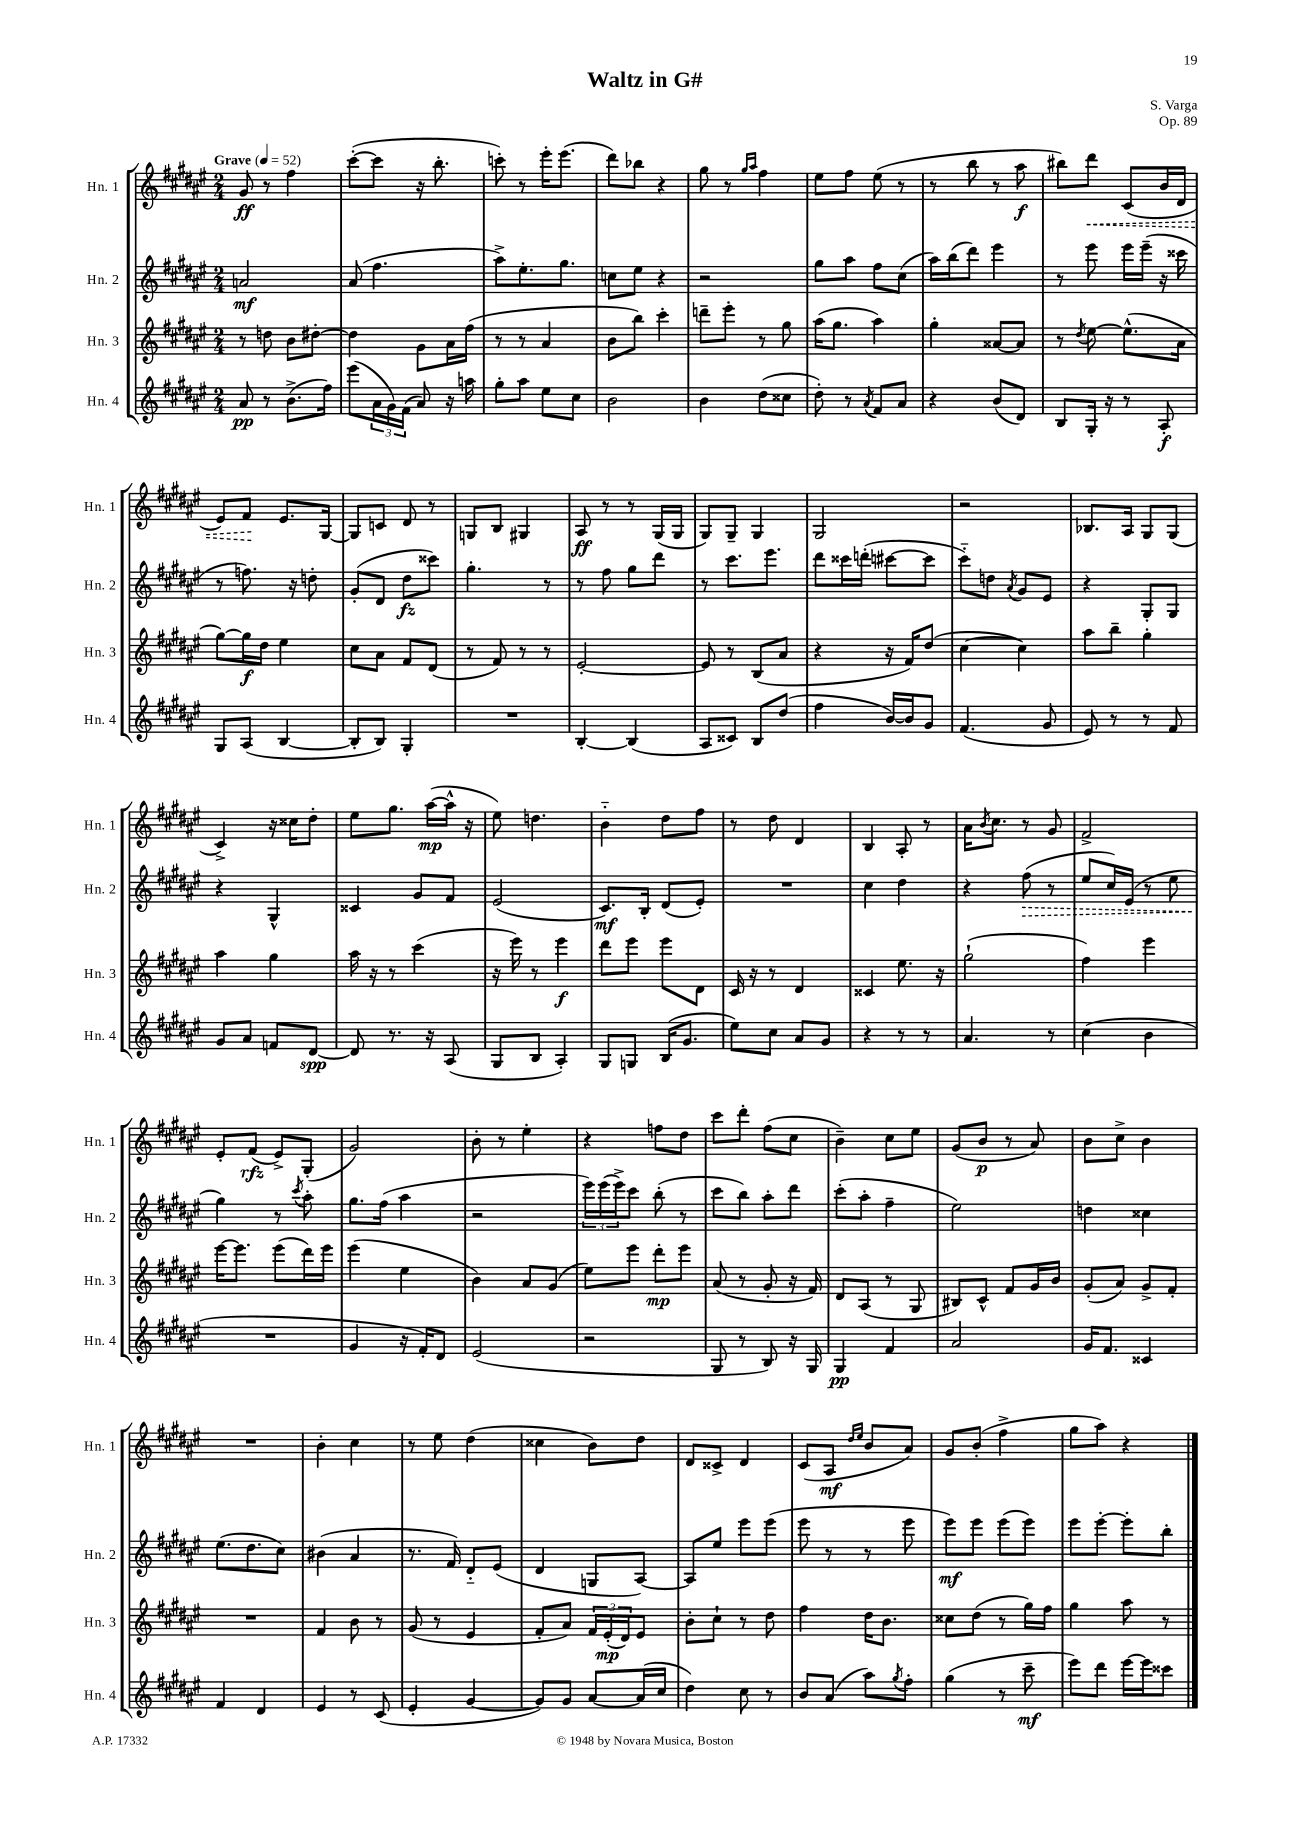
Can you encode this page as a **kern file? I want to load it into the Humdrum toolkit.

**kern	**kern	**kern	**kern
*staff4	*staff3	*staff2	*staff1
*clefG2	*clefG2	*clefG2	*clefG2
*k[f#c#g#d#a#e#]	*k[f#c#g#d#a#e#]	*k[f#c#g#d#a#e#]	*k[f#c#g#d#a#e#]
*M2/4	*M2/4	*M2/4	*M2/4
*MM52	*MM52	*MM52	*MM52
8a#/	8r	2a/	8g#/
8r	8dd\	.	8r
(8.b^\L	8b\L	.	4ff#\
.	[8dd#'\J	.	.
16ff#\Jk)	.	.	.
=	=	=	=
(8eee#\L	4dd#\]	(8a#/	([8ccc#'\L
24a#\L	.	4.ff#\	8ccc#\]J
24g#\)	.	.	.
(24f#\JJ	.	.	.
8a#/)	8g#\L	.	16r
.	.	.	8.bb'\
16r	16a#\L	.	.
16aa\	(16ff#\JJ	.	.
=	=	=	=
8gg#'\L	8r	8aa#^\L)	8ccc'\)
8aa#\J	8r	8.ee#'\	8r
8ee#\L	4a#/	.	16eee#'\LK
.	.	8.gg#\J	(8.eee#\J
8cc#\J	.	.	.
=	=	=	=
2b\	8b\L	8cc\L	8ddd#\L)
.	8bb\J)	8ee#\J	8bb-\J
.	4ccc#'\	4r	4r
=	=	=	=
4b\	8ddd~\L	2r	8gg#\
.	8eee#'\J	.	8r
.	.	.	16qqgg#/LL
.	.	.	16qqaa#/JJ
(8dd#\L	8r	.	4ff#\
8cc##\J	8gg#\	.	.
=	=	=	=
8dd#'\)	(16aa#\LK	8gg#\L	8ee#\L
.	8.gg#\J	.	.
8r	.	8aa#\J	8ff#\J
8qa#/	.	.	.
8f#/L	4aa#\)	8ff#\L	(8ee#\
8a#/J	.	(8cc#\J	8r
=	=	=	=
4r	4gg#'\	16aa#\LL)	8r
.	.	(16bb\J	.
.	.	8ddd#\J)	8bb\
(8b/L	[8a##/L	4eee#\	8r
8d#/J)	8a##/]J	.	8aa#\
=	=	=	=
8B/L	8r	8r	8bb#\L)
.	8qdd#/	.	.
16G#'/Jk	[8ee#\	8eee#\	8ddd#\J
16r	.	.	.
8r	(8.ee#^^\]L	16eee#\LL	(8c#/L
.	.	(16eee#~\JJ	.
8A#'/	.	16r	16b/L
.	16a#\Jk	16ccc##\	16d#/JJ
=	=	=	=
8G#/L	[8gg#\L)	8r	8e#/L)
(8A#/J	16gg#\]L	8.ff\)	8f#/J
.	16dd#\JJ	.	.
[4B/	4ee#\	.	8.e#/L
.	.	16r	.
.	.	8dd'\	.
.	.	.	[16G#/Jk
=	=	=	=
8B'/]L	8cc#\L	(8g#'/L	8G#/]L
8B/J)	8a#\J	8d#/J	8c/J
4G#'/	8f#/L	8dd#\L	8d#/
.	(8d#/J	8ccc##\J)	8r
=	=	=	=
2r	8r	4.gg#'\	8G/L
.	8f#/)	.	8B/J
.	8r	.	4G#/
.	8r	8r	.
=	=	=	=
[4B'/	[2e#'/	8r	8A#/
.	.	8ff#\	8r
(4B/]	.	8gg#\L	8r
.	.	8ddd#\J	(16G#/LL
.	.	.	16G#/JJ
=	=	=	=
8A#/L	8e#/]	8r	8G#/L)
8c##/J)	8r	8.ccc#\L	8G#~/J
8B/L	(8B/L	.	4G#/
.	.	8.eee#\J	.
(8dd#/J	8a#/J	.	.
=	=	=	=
4ff#\	4r	8ddd#\L	2G#/
.	.	16ccc##\L	.
.	.	(16ddd'\JJ	.
[16b/LL)	16r	[8ccc#\L	.
16b/]J	16f#/LK)	.	.
8g#/J	(8dd#/J	8ccc#\]J	.
=	=	=	=
(4.f#/	[4cc#\	8ccc#'~\L)	2r
.	.	8dd\J	.
.	.	8qa#/	.
.	4cc#\])	8g#/L	.
8g#/	.	8e#/J	.
=	=	=	=
8e#/)	8aa#\L	4r	8.B-/L
8r	8bb~\J	.	.
.	.	.	16A#/Jk
8r	4gg#'\	8G#'/L	8G#/L
8f#/	.	8G#/J	(8G#/J
=	=	=	=
8g#/L	4aa#\	4r	4c#^/)
8a#/J	.	.	.
8f/L	4gg#\	4G#^^/	16r
.	.	.	16cc##\LK
[8d#/J	.	.	8dd#'\J
=	=	=	=
8d#/]	16aa#\	4c##/	8ee#\L
.	16r	.	.
8.r	8r	.	8.gg#\J
.	(4ccc#\	8g#/L	.
16r	.	.	([16aa#\LL
(8A#/	.	8f#/J	16aa#^^\]JJ
.	.	.	16r
=	=	=	=
8G#/L	16r	(2e#/	8ee#\)
.	16eee#\)	.	.
8B/J	8r	.	4.dd\
4A#'/)	4eee#\	.	.
=	=	=	=
8G#/L	8ddd#\L	8.c#/L)	4b'~\
8G/J	8eee#\J	.	.
.	.	16B'/Jk	.
(16B/LK	8eee#\L	(8d#/L	8dd#\L
8.g#/J	.	.	.
.	8d#\J	8e#'/J)	8ff#\J
=	=	=	=
8ee#\L)	16c#/	2r	8r
.	16r	.	.
8cc#\J	8r	.	8dd#\
8a#/L	4d#/	.	4d#/
8g#/J	.	.	.
=	=	=	=
4r	4c##/	4cc#\	4B/
8r	8.ee#\	4dd#\	8A#'/
8r	.	.	8r
.	16r	.	.
=	=	=	=
4.a#/	(2gg#`\	4r	16a#\LK
.	.	.	8qb/
.	.	.	8.cc#\J
.	.	(8ff#\	8r
8r	.	8r	8g#/
=	=	=	=
(4cc#\	4ff#\)	8ee#/L	2f#^/
.	.	16cc#/L)	.
.	.	(16e#/JJ	.
4b\	4eee#\	8r	.
.	.	8ee#\	.
=	=	=	=
2r	[16eee#\LK	4gg#\)	8e#'/L
.	8.eee#\]J	.	.
.	.	.	(8f#/J
.	(8eee#\L	8r	8e#^/L)
.	.	8qccc#/	.
.	16ddd#\L)	8aa#'\	(8G#'/J
.	16eee#\JJ	.	.
=	=	=	=
4g#/	(4eee#\	8.gg#\L	2g#/)
.	.	(16ff#\Jk	.
16r	4ee#\	4aa#\	.
16f#'/LK)	.	.	.
8d#/J	.	.	.
=	=	=	=
(2e#/	4b\)	2r	8b'\
.	.	.	8r
.	8a#/L	.	4ee#'\
.	(8g#/J	.	.
=	=	=	=
2r	8ee#\L)	24eee#\LL)	4r
.	.	(24eee#\	.
.	.	24eee#^\J)	.
.	8eee#\J	8ccc#\J	.
.	8ddd#'\L	(8bb'\	8ff\L
.	8eee#\J	8r	8dd#\J
=	=	=	=
8G#/	(8a#/	8ccc#\L	8ccc#\L
8r	8r	8bb\J)	8ddd#'\J
8B/)	8g#'/	8aa#'\L	(8ff#\L
16r	16r	8ddd#\J	8cc#\J
16G#/	16f#/)	.	.
=	=	=	=
4G#/	8d#/L	(8ccc#'\L	4b~\)
.	(8A#/J	8aa#'\J	.
4f#/	8r	4ff#~\	8cc#\L
.	8G#/	.	8ee#\J
=	=	=	=
2a#/	8B#/L)	2ee#\)	(8g#/L
.	8c#^^/J	.	8b/J
.	8f#/L	.	8r
.	16g#/L	.	8a#/)
.	16b/JJ	.	.
=	=	=	=
16g#/LK	(8g#'/L	4dd\	8b\L
8.f#/J	.	.	.
.	8a#/J)	.	8cc#^\J
4c##/	8g#^/L	4cc##\	4b\
.	8f#'/J	.	.
=	=	=	=
4f#/	2r	(8.ee#\L	2r
.	.	8.dd#\	.
4d#/	.	.	.
.	.	8cc#\J)	.
=	=	=	=
4e#/	4f#/	(4b#\	4b'\
8r	8b\	4a#/	4cc#\
(8c#/	8r	.	.
=	=	=	=
4e#'/	(8g#/	8.r	8r
.	8r	.	8ee#\
.	.	16f#/)	.
[4g#/	4e#/	8d#'~/L	(4dd#\
.	.	(8e#/J	.
=	=	=	=
8g#/]L)	8f#'/L	4d#/	4cc##\
8g#/J	8a#/J)	.	.
[8a#/L	24f#/LL	8G/L	8b\L)
.	(24e#'/	.	.
.	24d#/J)	.	.
(16a#/]L	8e#/J	[8A#/J)	8dd#\J
16cc#/JJ	.	.	.
=	=	=	=
4dd#\)	8b'\L	8A#/]L	8d#/L
.	8cc#`\J	8ee#/J	8c##^/J
8cc#\	8r	8eee#\L	4d#/
8r	8dd#\	(8eee#\J	.
=	=	=	=
8b/L	4ff#\	8eee#\	(8c#/L
(8a#/J	.	8r	8A#/J
.	.	.	16qqdd#/LL
.	.	.	16qqee#/JJ
8aa#\L)	16dd#\LK	8r	8b/L
.	8.b\J	.	.
8qgg#/	.	.	.
8ff#'\J	.	8eee#\	8a#/J)
=	=	=	=
(4gg#\	8cc##\L	8eee#\L)	8g#/L
.	(8dd#\J	8eee#\J	(8b'/J
8r	8r	(8eee#\L	4ff#^\
8ccc#~\	16gg#\LL)	8eee#\J)	.
.	16ff#\JJ	.	.
=	=	=	=
8eee#\L)	4gg#\	8eee#\L	8gg#\L
8ddd#\J	.	[8eee#'\J	8aa#\J)
[16eee#\LL	8aa#\	8eee#'\]L	4r
16eee#\]J	.	.	.
8ccc##\J	8r	8bb'\J	.
==	==	==	==
*-	*-	*-	*-
